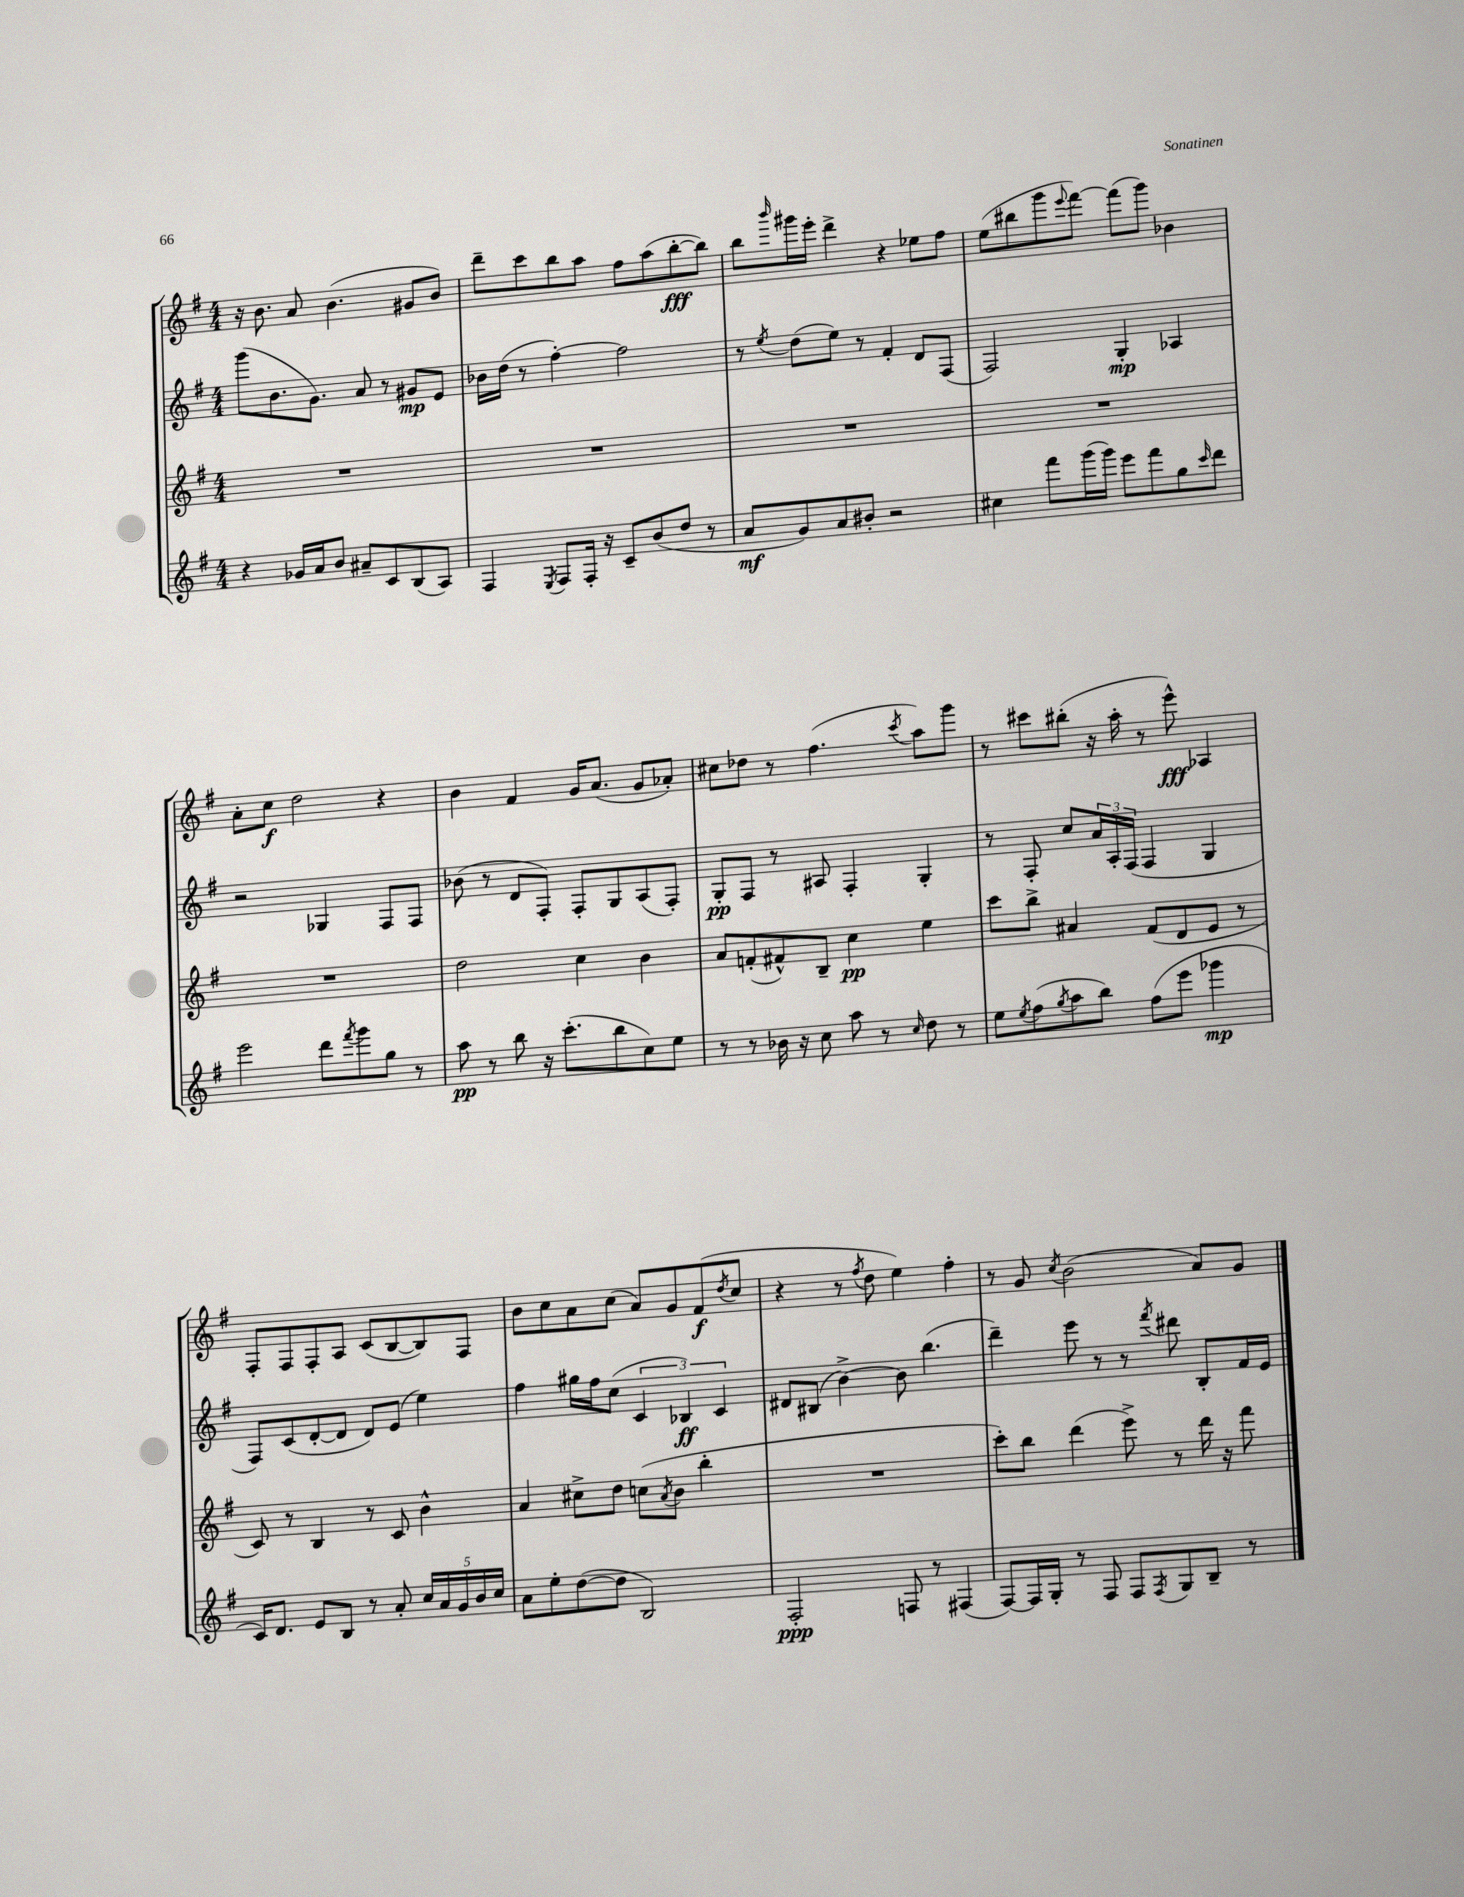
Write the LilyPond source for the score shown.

<<
\new StaffGroup <<
\new Staff = "s0" {
    \clef treble \key g \major \numericTimeSignature \time 4/4
    r16 b'8. a'8 b'4.( gis'8 b'8) |
    d'''8-- c'''8 b''8 a''8 fis''8 a''8( b''8~-.\fff b''8) |
    b''8 \grace { b'''16 } gis'''16 e'''16-. d'''4-> r4 ees''8 fis''8 |
    e''8( bis''8 g'''8 \appoggiatura { e'''8 } fis'''8~) fis'''8( g'''8) bes'4 |
    a'8-. c''8\f d''2 r4 |
    b'4 fis'4 g'16 a'8.( g'8 aes'8-.) |
    cis''8 des''8 r8 fis''4.( \acciaccatura { c'''8 } a''8) g'''8 |
    r8 cis'''8 bis''8-.( r16 a''16-. r8 e'''8-^\fff) aes4 |
    fis8-. fis8 fis8-. a8 c'8( b8~ b8) fis8 |
    b'8 c''8 a'8 c''8( a'8) g'8 fis'8\f( \acciaccatura { d''8 } c''8 |
    r4 r8 \acciaccatura { fis''8 } d''8 e''4) fis''4-. |
    r8 g'8 \acciaccatura { c''8 } b'2( a'8) g'8 \bar "|." |
}
\new Staff = "s1" {
    \clef treble \key g \major \numericTimeSignature \time 4/4
    g'''8( b'8. g'8.) a'8 r8 gis'8\mp e'8 |
    bes'16 d''16( r8 fis''4~-.) fis''2 |
    r8 \acciaccatura { e''8 } d''8( e''8) r8 fis'4-. d'8 fis8( |
    fis2) g4-.\mp aes4 |
    r2 ges4 fis8 fis8 |
    bes'8( r8 d'8 fis8-.) fis8-. g8 a8( fis8-.) |
    g8-.\pp fis8 r8 ais8 fis4-. g4-. |
    r8 fis8-. c''8 \tuplet 3/2 { a'16 a16-. fis16( } fis4 g4 |
    fis8) c'8( d'8~-. d'8 d'8) e'8( e''4) |
    fis''4 gis''16 fis''16 c''8( \tuplet 3/2 { c'4 bes4\ff) c'4 } |
    dis'8 bis8( b'4~->) b'8 b''4.( |
    d'''4--) e'''8 r8 r8 \acciaccatura { fis'''8 } dis'''8 b8-. fis'16 e'16 \bar "|." |
}
\new Staff = "s2" {
    \clef treble \key g \major \numericTimeSignature \time 4/4
    R1 |
    R1 |
    R1 |
    R1 |
    R1 |
    d''2 c''4 b'4 |
    a'8 f'8-.( fis'8-^) b8-- c''4\pp e''4 |
    c'''8 b''8-> ais'4 fis'8( d'8 e'8 r8 |
    c'8) r8 b4 r8 c'8 b'4-^ |
    a'4 cis''8-> d''8 c''8( \acciaccatura { a'8 } b'8 b''4-. |
    R1 |
    c'''8-.) b''8 d'''4( e'''8->) r8 d'''16 r16 fis'''8 \bar "|." |
}
\new Staff = "s3" {
    \clef treble \key g \major \numericTimeSignature \time 4/4
    r4 ges'16 a'16 b'8 ais'8-- c'8 b8( a8) |
    fis4 \acciaccatura { e8 } fis8 fis16-. r16 c'8-- b'8( d''8 r8 |
    a'8\mf g'8) a'8 bis'8-. r2 |
    cis''4 fis'''8 g'''16( g'''16) e'''8 fis'''8 g''8 \grace { c'''16 } d'''8 |
    e'''2 d'''8 \acciaccatura { fis'''8 } g'''8 g''8 r8 |
    a''8\pp r8 b''8 r16 c'''8.-.( b''8 c''8) e''8 |
    r8 r8 bes'16 r16 c''8 a''8 r8 \grace { c''16 } d''8 r8 |
    e''8 \acciaccatura { e''8 } fis''8( \acciaccatura { g''8 } a''8 b''8) fis''8( e'''8 ges'''4\mp |
    c'16) d'8. e'8 b8 r8 a'8-. \tuplet 5/4 { c''16 a'16 g'16 b'16 c''16 } |
    a'8 e''8-. d''8~( d''8 b2) |
    fis2-.\ppp f8 r8 fis4( |
    fis8~) fis16 g16-. r8 fis8 fis8 \acciaccatura { fis8 } g8 b8-- r8 \bar "|." |
}
>>
>>
\layout { \context { \Score \remove "Bar_number_engraver" } }
